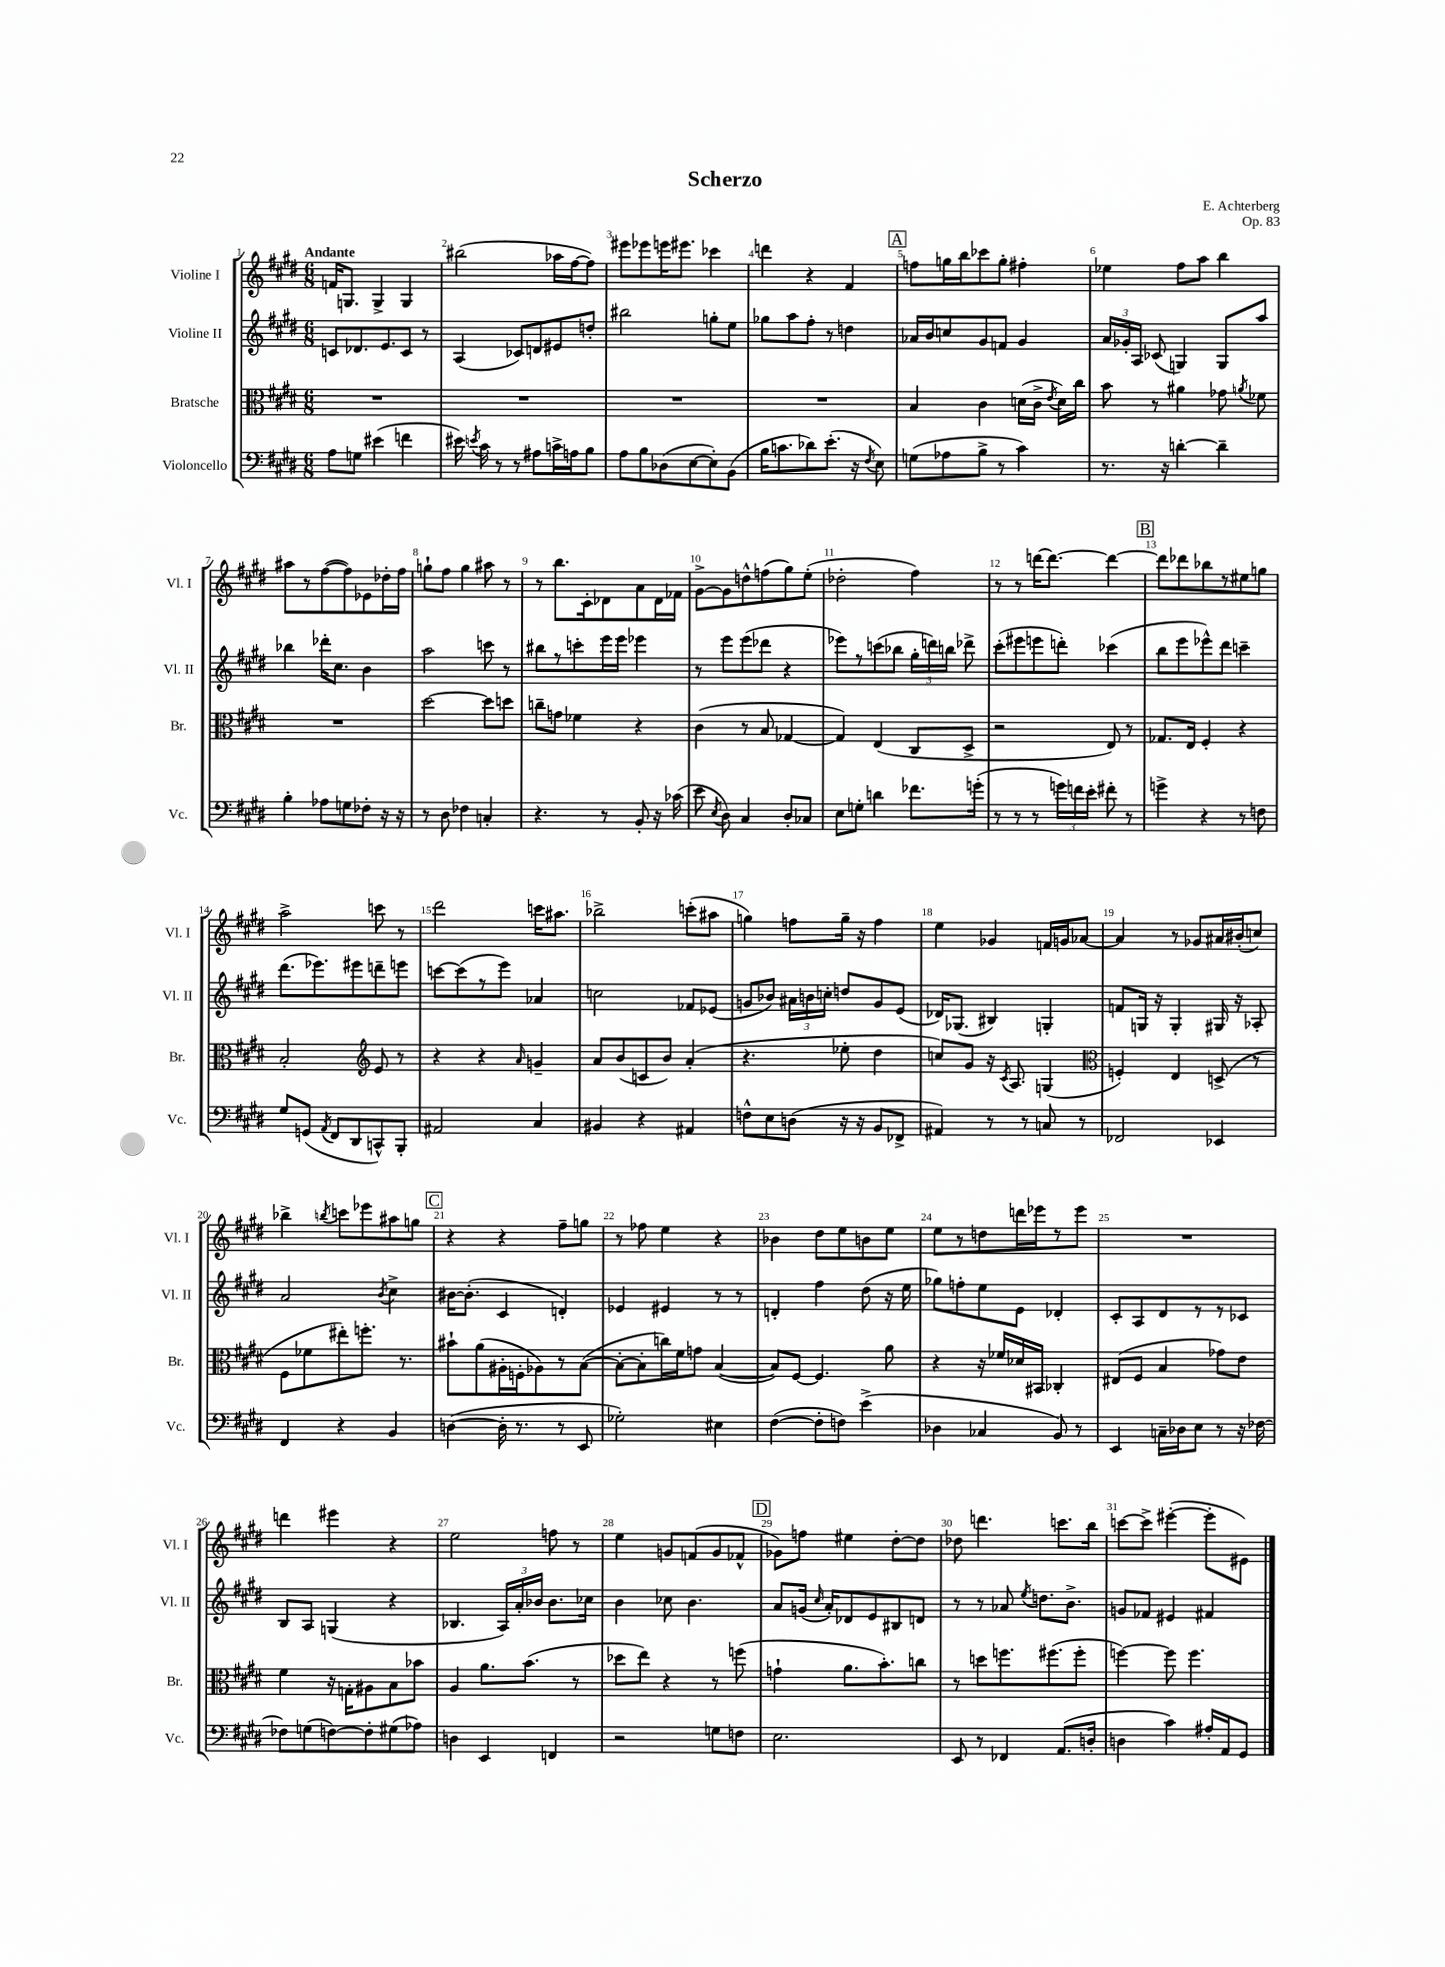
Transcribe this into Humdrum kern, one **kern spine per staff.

**kern	**kern	**kern	**kern
*part4	*part3	*part2	*part1
*staff4	*staff3	*staff2	*staff1
*I"Violoncello	*I"Bratsche	*I"Violine II	*I"Violine I
*I'Vc.	*I'Br.	*I'Vl. II	*I'Vl. I
*clefF4	*clefC3	*clefG2	*clefG2
*k[f#c#g#d#]	*k[f#c#g#d#]	*k[f#c#g#d#]	*k[f#c#g#d#]
*M6/8	*M6/8	*M6/8	*M6/8
=1	=1	=1	=1
!	!	!	!LO:TX:a:B:t=Andante
8A\L	2.r	8cn/L	16fn/KL
.	.	.	8.Gn/J
8Gn\J	.	8.d-X/	.
(4e#X\	.	.	4G^/
.	.	8.e/	.
4fn\	.	8c/J	4G/
.	.	8r	.
=2	=2	=2	=2
16e#X\)	2.r	(4A/	(2bb#X\
8qen/	.	.	.
16c#\	.	.	.
8r	.	.	.
8r	.	8c-X/L)	.
8A#X\L	.	8dn/	.
16cn^\L	.	8e#X/	16aa-X\LL
16An\J	.	.	[16ff#\J
8B\J	.	8ddn'/J	8ff#\J])
=3	=3	=3	=3
8A\L	2.r	2bb#X\	8eee#X\L
8B\	.	.	8eee-X\
(8D-X\	.	.	16eeen\K
.	.	.	8.eee#X\J
[8E\	.	.	.
8E'\])	.	8ggn'\L	4ccc-X\
(8BB\J	.	8ee\J	.
=4	=4	=4	=4
16B\KL	2.r	8gg-X\L	4dddn\
8.cn\	.	.	.
.	.	8aa\	.
8d-X\)	.	8ff#'\J	4r
(8.e'\J	.	8r	.
.	.	4ddn\	4f#/
16r	.	.	.
8qF#/	.	.	.
8E\)	.	.	.
!!LO:REH:place=s1:t=A
=5	=5	=5	=5
(8Gn\L	4B/	16a-X/LL	8ffn\L
.	.	16b/J	.
8A-X\	.	8ccn/	16ggn\L
.	.	.	16bb\J
8B^\J	4c#\	8g#/	8ccc-X\
8r	.	8fn/J	8gg'\J
4c#\)	(16dn\LL	4g#/	4ff#X'\
.	16c#^\JJ	.	.
.	8qe/	.	.
.	16d\LL)	.	.
.	16cc#\JJ	.	.
=6	=6	=6	=6
8.r	8b\	24a/LL	4ee-X\
.	.	24g-X'/	.
.	.	24A/JJ	.
.	8r	(8c-X/	.
16r	.	.	.
[4dn'\	4a#X\	4Gn/)	8ff#\L
.	.	.	8aa\J
4d~\]	8g-X\	8G/L	4bb\
.	8qan/	.	.
.	8f-X\	8aa/J	.
!!LO:LB:g=z
=7	=7	=7	=7
4B'\	2.r	4bb-X\	8aa#X\L
.	.	.	8r
8A-X\L	.	16ddd-X'\KL	([8ff#\
.	.	8.cc#\J	.
8Gn\	.	.	8ff#\])
8F-X'\J	.	4b\	8e-X\
16r	.	.	16dd-X'\L
16r	.	.	16ff#\JJ
=8	=8	=8	=8
8r	[2dd#\	2aa\	8ggn`\L
8D#\	.	.	8ff#\J
4F-X\	.	.	4gg\
4Cn'/	8dd#\L]	8cccn\	8aa#X\
.	8ddn\J	8r	8r
=9	=9	=9	=9
4.r	8ccn~\L	8bb#X\L	8r
.	8gn\J	8r	8.bb\L
.	4f-X\	8cccn'\	.
.	.	.	16c#'\k
8r	.	16eee\L	8d-X\
.	.	16eee\JJ	.
8BB'/	4r	4eee-X\	8a\
16r	.	.	16d-\L
(16c-X\	.	.	16f-X\JJ
=10	=10	=10	=10
8e\	(4c#\	8r	[8g#^\L
8qE/	.	.	.
8D#\)	.	8eee\L	8g#\]
4C#/	8r	(8eee\	8ddn^^\
.	8B/	8ddd-X\J	(8ffn\
8D#'/L	[4G-X/	4r	8gg#\)
8C-X/J	.	.	(8ee'\J
=11	=11	=11	=11
8E\L	4G-/])	8eee-X\L)	2dd-X'\
8Gn'\J	.	8r	.
4dn\	(4E/	(8cccn\	.
.	.	8bb-X\J	.
8.f-X\L	8C#/L	24gg#'\LL	4ff#\)
.	.	24dddn\)	.
.	.	24bbn\JJ	.
.	8D#^/J	8ddd-X^\	.
(16gn'\Jk	.	.	.
=12	=12	=12	=12
8r	2r	(8ccc#'\L	8r
8r	.	8eee#X\	8r
8r	.	8eeen\	[16dddn\KL
.	.	.	8.ddd\J_
24gn\LL)	.	8dddn'\J)	.
24fn\	.	.	.
24e'\JJ	.	.	.
8f#X'\	8E/)	(4ccc-X\	4ddd\_
8r	8r	.	.
!!LO:REH:place=s1:t=B
=13	=13	=13	=13
4gn^\	8.G-X/L	8bb\L	8ddd\L]
.	.	8eee\	8ddd-X\
.	16E/Jk	.	.
4r	4F#'/	8eee-X^^\)	8bb-X\
.	.	8ddd#\J	8r
8r	4r	4cccn~\	8ee#X\
8Fn\	.	.	8ggn\J
!!LO:LB:g=z
=14	=14	=14	=14
8G#/L	2B'/	(8.ddd#\L	2aa^\
(8GGn/J	.	.	.
.	.	8.eee-X\)	.
8qAA/	.	.	.
8FF#/L	.	.	.
8DD#/	.	8eee#X\	.
*	*clefG2	*	*
8CCn^^/)	8e/	8dddn~\	8cccn\
8BBB'/J	8r	8eeen\J	8r
=15	=15	=15	=15
2AA#X/	4r	[8cccn\L	2ddd#\
.	.	(8ccc\]	.
.	4r	8r	.
.	.	8eee\J)	.
.	16qqa/	.	.
4C#/	4gn~/	4a-X/	16cccn\KL
.	.	.	8.aa#X\J
=16	=16	=16	=16
4BB#X/	8a/L	2ccn\	2bb-X^\
.	(8b/	.	.
4r	8cn/	.	.
.	8b/J)	.	.
4AA#X/	(4a'/	8f-X/L	(8cccn'\L
.	.	(8e-X/J	8aa#X\J
=17	=17	=17	=17
8Fn^^\L	4.r	8gn/L	4ggn\)
8E\	.	8b-X/J)	.
(8Dn\J	.	24a#X\LL	8ffn\L
.	.	24bn\	.
.	.	24ccn'\JJ	.
16r	8ee-X'\	8ddn/L	16gg~\Jk
16r	.	.	16r
8BB/L	4dd#\	8g/	4ff\
8FF-X^/J	.	(8e/J	.
=18	=18	=18	=18
4AA#X/)	8ccn/L)	16d-X/KL)	4ee\
.	.	(8.G-X/J	.
.	8g#/J	.	.
8r	16r	4B#X/)	4g-X/
.	8qc#/	.	.
.	8.A/	.	.
8r	.	.	.
8Cn/	(4Gn/	4Gn'/	16fn/LL
.	.	.	16gn/J
8r	.	.	[8a-X/J
=19	=19	=19	=19
*	*clefC3	*	*
2FF-X/	4Fn'/)	8fn/L	4a-/]
.	.	16Gn/Jk	.
.	.	16r	.
.	4E/	4G'/	8r
.	.	.	8g-X/L
4EE-X/	(8Dn^/	16G#X/	16a#X/L
.	.	16r	(16b#X'/J
.	8r	8A-X'/	8ccn/J)
!!LO:LB:g=z
=20	=20	=20	=20
4FF#/	8F#\L	2a/	4bb-X^\
.	8f-X\	.	.
.	.	.	8qbbn/
4r	8ee#X'\)	.	8cccn\L
.	8.ffn'\J	.	8eee-X\
.	.	8qb/	.
4BB/	.	4cc#^\	8aa#X\
.	8.r	.	.
.	.	.	8ggn\J
!!LO:REH:place=s1:t=C
=21	=21	=21	=21
([4Dn\	8b#X`\L	[16b#X\KL	4r
.	.	(8.b#'\J]	.
.	(8a\	.	.
16D'\]	16A#X'\L	4c#/	4r
8.r	16Fn'\J	.	.
.	8A-X\)	.	.
8r	8r	4dn'/)	8ff#~\L
8EE/	([8B\J	.	8ggn\J
=22	=22	=22	=22
2G-X'\)	8B'\L_	4e-X/	8r
.	8B'\]	.	8ff-X\
.	16ccn\L)	4e#X/	4ee\
.	16f#\J	.	.
.	8gn\J	.	.
4E#X\	([4B/	8r	4r
.	.	8r	.
=23	=23	=23	=23
([4F#\	8B/L])	4dn'/	4b-X\
.	[8F#/J	.	.
8F#'\L]	4.F#/]	4ff#\	8dd#\L
8Fn\J)	.	.	8ee\
(4e^\	.	(8dd#\	8bn\
.	8a\	16r	8ee\J
.	.	16ee\	.
=24	=24	=24	=24
4D-X\	4r	8gg-X\L)	8ee\L
.	.	8ffn'\	8r
4C-X/	16r	8ee\	8ddn\
.	16f-X/LL	.	.
.	16d-X/	8e\J	16dddn\L
.	16BB#X/JJ	.	16eee-X\J
8BB/)	4C-X'/	4d-X'/	8r
8r	.	.	8eee-\J
=25	=25	=25	=25
4EE/	(8E#X/L	8c#'/L	2.r
.	8F#/J	8A/	.
16Cn~\LL	4B/	8d#/	.
16D-X\J	.	.	.
8E\J	.	8r	.
8r	8g-X\L)	8r	.
16r	8e\J	8c-X/J	.
[16F-X\	.	.	.
!!LO:LB:g=z
=26	=26	=26	=26
8F-X\L]	4f#\	8B/L	4dddn\
(8Gn\	.	8A/J	.
[8Fn\)	16r	(4Gn/	4eee#X\
.	16Gn'\KL	.	.
8F'\]	8A#X\	.	.
(8G#X\	8B\	4r	4r
8A-X\J)	8b-X\J	.	.
=27	=27	=27	=27
4Dn\	4A/	4.B-X/	2ee\
4EE/	8.a\L	.	.
.	.	24A/LL)	.
.	.	24a'/	.
.	(8.b\J	.	.
.	.	24b-X/JJ	.
4FFn/	.	8.b-\L	8ffn\
.	8r	.	8r
.	.	16cc-X\Jk	.
=28	=28	=28	=28
2r	8dd-X\L	4b\	4ee\
.	8ee\J)	.	.
.	4r	8cc-X\	8gn/L
.	.	4.b\	(8fn/
8Gn\L	8r	.	8g/
8Fn\J	(8ffn\	.	8f-X^^/J
!!LO:REH:place=s1:t=D
=29	=29	=29	=29
2.E\	4gn`\	8a/L	8g-X\L)
.	.	(16gn/Jk	8ffn\J
.	.	16qqcc#/	.
.	.	16a'/KL)	.
.	8.a\L	8d-X/	4ee#X\
.	.	8e/	.
.	8.b'\)	.	.
.	.	8B#X/	[8dd#'\L
.	8ccn\J	8dn/J	8dd#\J]
=30	=30	=30	=30
8EE/	8r	8r	8dd-X\
8r	8ddn\L	8r	4.dddn\
4FF-X/	8.ffn\	8a-X/	.
.	.	8qee/	.
.	.	8.ddn\L	.
.	(8.ff#X\	.	.
(8.AA/L	.	.	8.cccn\L
.	.	8.b^\J	.
.	8ff#'\J	.	.
16Dn'/Jk	.	.	16bb\Jk
=31	=31	=31	=31
4Dn\	[4ffn\)	8gn/L	[8cccn\L
.	.	8f-X/J	8ccc^\J]
4c#\)	8ff\]	4e#X/	([4eee#X'\
.	4.ff\	.	.
16A#X'/LL	.	4f#X/	8eee#'\L]
16AA/J	.	.	.
8GG#/J	.	.	8e#X\J)
==	==	==	==
*-	*-	*-	*-
